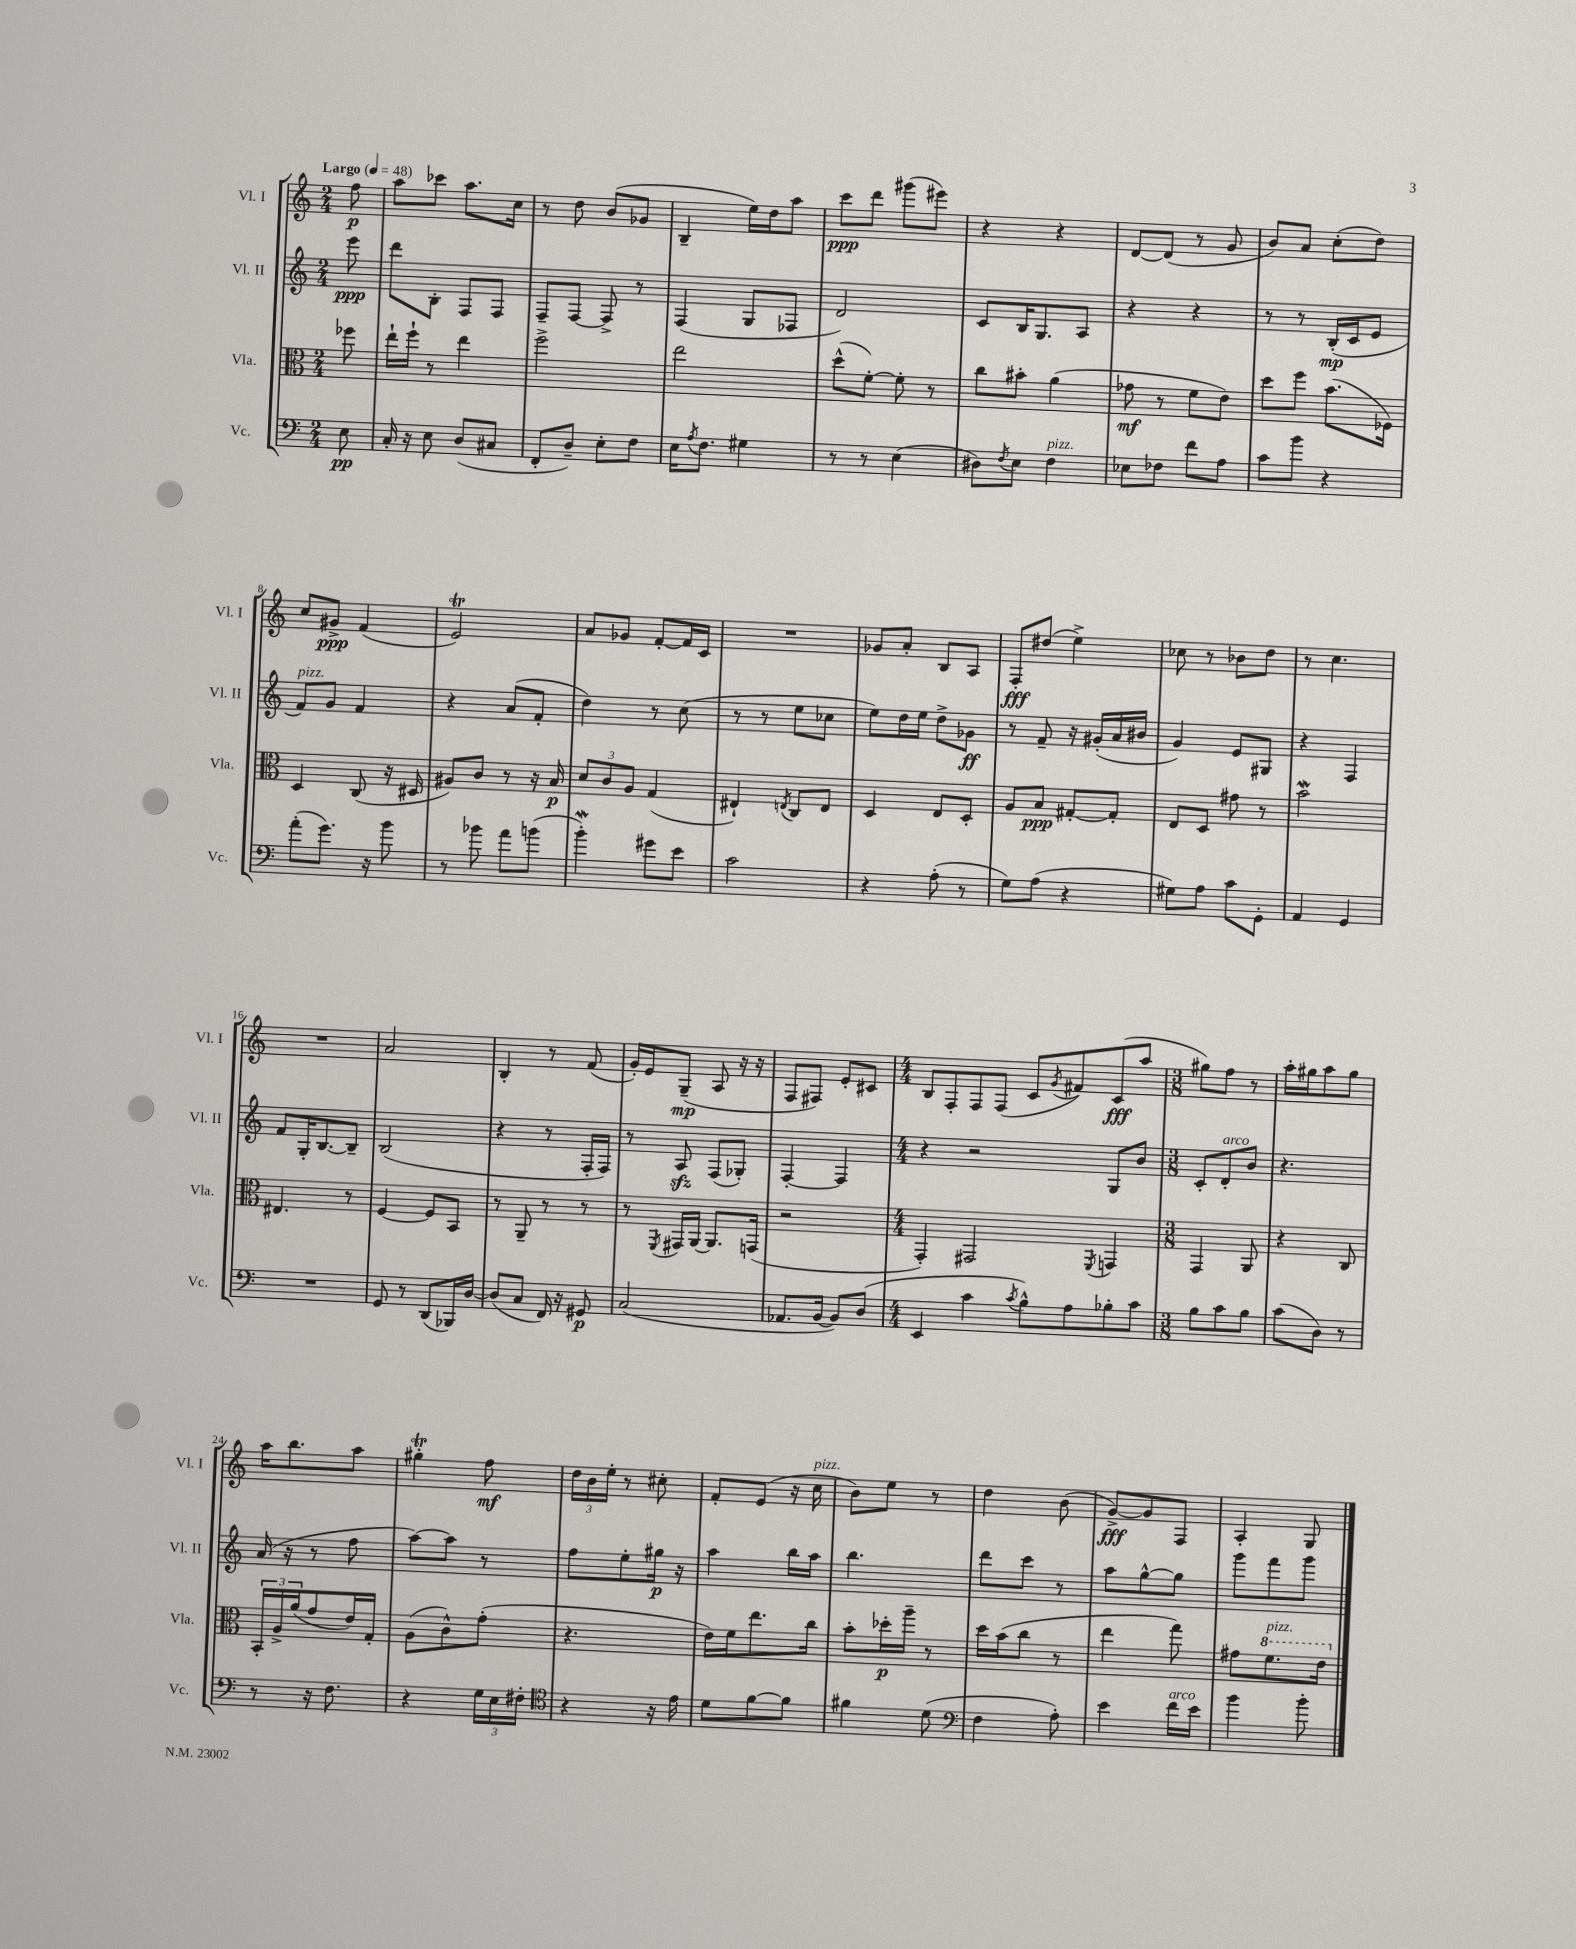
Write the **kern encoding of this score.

**kern	**kern	**kern	**kern
*staff4	*staff3	*staff2	*staff1
*clefF4	*clefC3	*clefG2	*clefG2
*k[]	*k[]	*k[]	*k[]
*M2/4	*M2/4	*M2/4	*M2/4
*MM48	*MM48	*MM48	*MM48
8E\	8ff-\	8eee\	8ff\
=	=	=	=
16C'/	16ee`\LL	8ddd\L	8aa\L
16r	16ff`\JJ	.	.
8E\	8r	8B'\J	8ccc-\J
(8D/L	4ee\	8F/L	8.aa\L
8C#/J	.	8F/J	.
.	.	.	16cc\Jk
=	=	=	=
8FF'/L	2ff^\	8F~/L	8r
8D~/J)	.	[8F/J	8dd\
8E'\L	.	8F^/]	(8b/L
8F\J	.	8r	8g-/J
=	=	=	=
16E\LK	2ee\	(4F/	4B~/
8qA/	.	.	.
8.F\J	.	.	.
4G#\	.	8G/L	16ee\LL)
.	.	.	16dd\J
.	.	8F-/J	8aa\J
=	=	=	=
8r	(8dd^^\L	2d/)	8ccc\L
8r	[8f'\J)	.	8ddd\J
(4E\	8f'\]	.	(8ggg#\L
.	8r	.	8eee#\J)
=	=	=	=
8D#\L)	8cc\L	8c/L	4r
8qF/	.	.	.
8E\J	8b#'\J	16B/K	.
.	.	8.G/	.
4F\	(4a\	.	4r
.	.	8A/J	.
=	=	=	=
8E-\L	8g-\	4r	[8d/L
8F-\J	8r	.	(8d/]J
8f\L	8f\L	4r	8r
8A\J	8e\J)	.	8g/
=	=	=	=
8c\L	8dd\L	8r	8b/L)
8b\J	8ff\J	8r	8a/J
4r	(8.b\L	(16B'/LL	(8cc'\L
.	.	16c/J	.
.	.	8e/J	8dd\J)
.	16F-\Jk)	.	.
=	=	=	=
(8a'\L	4D/	8f/L)	8cc/L
8.g\J)	.	8g/J	8g#^/J
.	(8C/	4f/	(4f/
16r	.	.	.
8b\	16r	.	.
.	16D#/	.	.
=	=	=	=
8r	8A#/L)	4r	2e/)
8b-\	8c/J	.	.
8a\L	8r	(8a/L	.
(8b\J	16r	8f'/J	.
.	16B/	.	.
=	=	=	=
4b'\)	12d/L	4dd\)	8a/L
.	12c/	.	.
.	.	.	8g-/J
.	12A/J	.	.
8g#\L	(4G/	8r	[8f'/L
8e\J	.	(8cc\	16f/]L
.	.	.	16c/JJ
=	=	=	=
2c\	4E#`/)	8r	2r
.	.	8r	.
.	8qE/	.	.
.	8C/L	8ee\L	.
.	8E/J	8cc-\J	.
=	=	=	=
4r	4D/	8ee\L)	8g-/L
.	.	16dd\L	8a'/J
.	.	16ee\JJ	.
(8A'\	8E/L	8dd^\L	8B/L
8r	8D'/J	8g-\J	8A/J
=	=	=	=
8G\L)	8A/L	8r	8F'/L
(8A\J	8B/J	8f~/	(8dd#/J
4r	[8G#'/L	16r	4ee^\)
.	.	(16g#'/LL	.
.	8G#'/]J	16a/	.
.	.	16b#/JJ	.
=	=	=	=
8G#\L)	8E/L	4g/)	8cc-\
8A\J	8D/J	.	8r
8c\L	8g#\	8e/L	8b-\L
8GG'\J	8r	8G#/J	8dd\J
=	=	=	=
4AA/	2b\	4r	8r
.	.	.	4.cc\
4GG/	.	4F/	.
=	=	=	=
2r	4.E#/	8f/L	2r
.	.	16G'/K	.
.	.	[8.B/	.
.	8r	8B~/]J	.
=	=	=	=
8GG/	[4F/	(2B/	2a/
8r	.	.	.
(8DD/L	8F/]L	.	.
16BBB-/L)	8BB/J	.	.
[16D/JJ	.	.	.
=	=	=	=
(8D/]L	8r	4r	4B'/
8C/J	8AA~/	.	.
16FF/)	8r	8r	8r
16r	.	.	.
8GG#/	8r	16F'/LL	(8f/
.	.	16F/JJ)	.
=	=	=	=
(2C/	8r	8r	16g'/LL)
.	.	.	16e/J
.	8qFF/	.	.
.	16GG#/LL	8A/	(8G~/J
.	[16AA/JJ	.	.
.	8.AA/]L	(8F/L	8A/
.	.	8G-'/J)	16r
.	(16GG/Jk	.	16r
=	=	=	=
8.AA-/L	2r	[4F'/	8F/L
.	.	.	8F#/J)
[16BB/Jk	.	.	.
8BB/]L)	.	4F/]	8e'/L
(8D/J	.	.	8c#/J
=	=	=	=
*M4/4	*M4/4	*M4/4	*M4/4
4EE/	4GG'/)	4r	8B/L
.	.	.	8F'/
4c\	2GG#/	2r	8F/
.	.	.	(8F/J
8qc/	.	.	.
8B^^\L)	.	.	8c/L
.	.	.	8qg/
8A\	.	.	8f#/)
.	8qFF/	.	.
8B-'\	4GG/	8G/L	(8c/
8c\J	.	8b/J	8aa/J
=	=	=	=
*M3/8	*M3/8	*M3/8	*M3/8
8B\L	4GG/	8c'/L	8gg#\L)
8c\	.	8d'/	8ff\J
8B\J	8AA/	8b/J	8r
=	=	=	=
(8c\L	4r	4.r	16aa'\LL
.	.	.	16gg#\J
8D\J)	.	.	8aa\
8r	8C/	.	8gg#\J
=	=	=	=
8r	24BB'/LL	(16a/	16aa\LK
.	24A^/	.	.
.	.	16r	8.bb\
.	(24a/J	.	.
16r	8g/	8r	.
8.F\	.	.	.
.	16e/L)	8ff\	8aa\J
.	16G'/JJ	.	.
=	=	=	=
4r	(8A\L	[8aa\L)	4gg#'\
.	8c^^\)	8aa\]J	.
24G\LL	(8g'\J	8r	8ff\
24E\	.	.	.
24F#'\JJ	.	.	.
=	=	=	=
*clefC4	*	*	*
4r	4.r	8ff\L	24dd\LL
.	.	.	24b\
.	.	.	24ee'\JJ
.	.	8ee'\	8r
16r	.	16gg#\Jk	8cc#'\
16e\	.	16r	.
=	=	=	=
8d\L	16e\LL)	4aa\	8f'/L
.	16f\J	.	.
[8f\	8.ee\	.	(8e/J
8f\]J	.	16bb\LL	16r
.	16cc\Jk	16aa\JJ	16cc\
=	=	=	=
4f#\	8b'\L	4.bb\	8b\L)
.	16dd-'\L	.	8ee\J
.	16aa~\JJ	.	.
(8d\	8r	.	8r
=	=	=	=
*clefF4	*	*	*
4F\	16dd\LL	8ddd\L	4dd\
.	(16b\J	.	.
.	8cc\J	8ccc\J	.
8A'\)	8r	8r	(8b\
=	=	=	=
4e\	4ee\	8aa\L	[8g^/L)
.	.	[8gg^^\	8g/]
16f\LL	8gg\)	8gg\]J	8F/J
16e\JJ	.	.	.
=	=	=	=
4b\	8g#\L	8ggg\L	4A'/
.	8.ff\	8fff\	.
8b'\	.	8ggg\J	8G/
.	16ee\Jk	.	.
==	==	==	==
*-	*-	*-	*-
